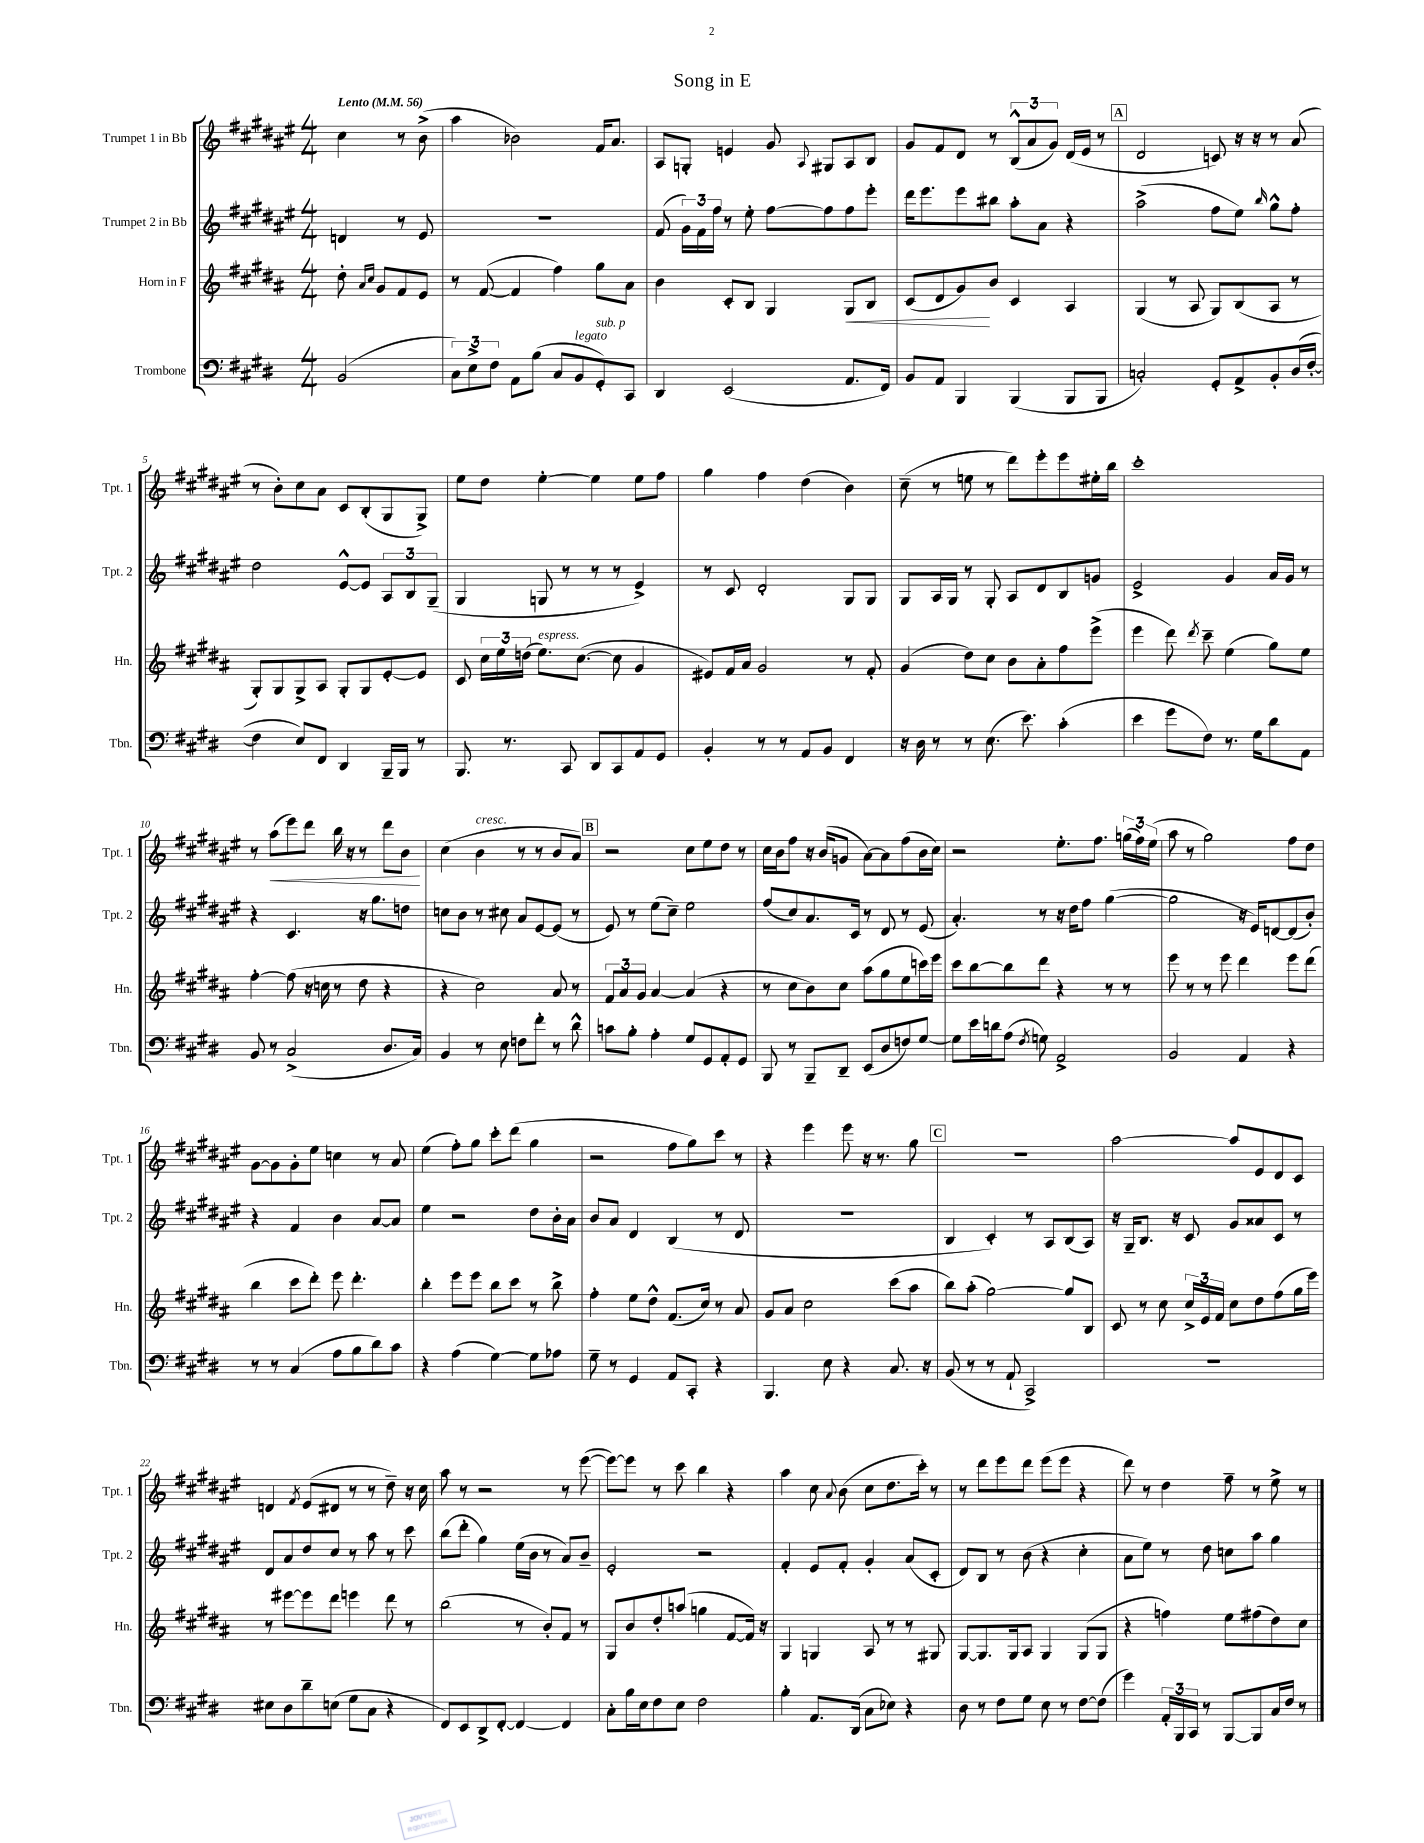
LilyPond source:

\header { title = "Song in E" }
<<
\new StaffGroup <<
\new Staff = "s0" \with { instrumentName = "Trumpet 1 in Bb" shortInstrumentName = "Tpt. 1" } {
    \clef treble \key fis \major \numericTimeSignature \time 4/4 \partial 2 \tempo "Lento" 4 = 56
    \autoBeamOff cis''4 r8 b'8->( |
    ais''4 bes'2) fis'16[ ais'8.] |
    ais8[ g8]-. e'4 gis'8 \appoggiatura { ais8 } gis8[ ais8 b8] |
    gis'8[ fis'8 dis'8] r8 \tuplet 3/2 { b8[-^( ais'8 gis'8]) } dis'16[( eis'16] r8 |
    \mark \markup { \box "A" } dis'2 c'8) r16 r16 r8 ais'8( |
    r8 b'8[-.) cis''8 ais'8] cis'8[ b8-.( gis8 gis8]->) |
    eis''8[ dis''8] eis''4~-. eis''4 eis''8[ fis''8] |
    gis''4 fis''4 dis''4( b'4) |
    cis''8--( r8 e''8 r8 dis'''8[) eis'''8-. eis'''8 eis''16-. b''16] |
    cis'''1-. |
    r8 ais''8[\<( eis'''8) dis'''8] b''16 r16 r8 dis'''8[ b'8]\! |
    cis''4( b'4^\markup { \italic "cresc." } r8 r8 b'8[ ais'8]) |
    \mark \markup { \box "B" } r2 cis''8[ eis''8 dis''8] r8 |
    cis''16[ b'16 fis''8] r16 b'16[( g'8] ais'8[~) ais'8 fis''8( b'16 cis''16]) |
    r2 eis''8.[-. fis''8.] \tuplet 3/2 { g''16[( fis''16) eis''16]( } |
    ais''8 r8 gis''2) fis''8[ dis''8] |
    gis'8[~ gis'8 gis'8-. eis''8] c''4 r8 ais'8 |
    eis''4( fis''8[-.) gis''8] cis'''8[-. dis'''8]( gis''4 |
    r2 fis''8[ gis''8) cis'''8] r8 |
    r4 eis'''4 eis'''8 r16 r8. gis''8 |
    \mark \markup { \box "C" } R1 |
    ais''2~ ais''8[ eis'8 dis'8 cis'8] |
    d'4 \acciaccatura { fis'8 } eis'8[( dis'8] r8 r8 dis''8--) r16 cis''16 |
    ais''8 r8 r2 r8 eis'''8~( |
    eis'''8[~) eis'''8] r8 cis'''8 b''4 r4 |
    ais''4 cis''8 \appoggiatura { ais'8 } b'8( cis''8[ dis''8. cis'''16]-.) r8 |
    r8 dis'''8[ eis'''8 dis'''8] eis'''8[( eis'''8] r4 |
    dis'''8) r8 dis''4 fis''8-- r8 eis''8-> r8 \bar "|." |
}
\new Staff = "s1" \with { instrumentName = "Trumpet 2 in Bb" shortInstrumentName = "Tpt. 2" } {
    \clef treble \key fis \major \numericTimeSignature \time 4/4 \partial 2
    \autoBeamOff d'4 r8 eis'8 |
    R1 |
    fis'8( \tuplet 3/2 { gis'16[) fis'16 fis''16] } r8 eis''8-. fis''8[~ fis''8 fis''8 eis'''8]-. |
    dis'''16[ eis'''8. eis'''8 bis''8] ais''8[-. ais'8] r4 |
    \mark \markup { \box "A" } ais''2->( fis''8[ eis''8]) \grace { b''16 } gis''8[-^ fis''8]-. |
    dis''2 eis'8[~-^ eis'8] \tuplet 3/2 { ais8[ b8 gis8]--( } |
    gis4 g8 r8 r8 r8 eis'4->) |
    r8 cis'8 dis'2-. gis8[ gis8] |
    gis8[ ais16 gis16] r8 gis8-. ais8[ dis'8 b8 g'8] |
    eis'2-> gis'4 ais'16[ gis'16] r8 |
    r4 cis'4. r16 gis''8.[ d''8] |
    c''8[ b'8] r8 cis''8 ais'8[ eis'8~ eis'8]( r8 |
    \mark \markup { \box "B" } eis'8) r8 eis''8[( cis''8]--) eis''2 |
    fis''8[( cis''8) ais'8. cis'16] r8 dis'8 r8 eis'8( |
    ais'4.-.) r8 r16 dis''16[ fis''8] gis''4~( |
    gis''2 r16 eis'16[) d'8~ d'8( b'8]-.) |
    r4 fis'4 b'4 ais'8[~ ais'8] |
    eis''4 r2 dis''8[ b'16-. ais'16] |
    b'8[ ais'8] dis'4 b4( r8 dis'8 |
    R1 |
    \mark \markup { \box "C" } b4 cis'4-.) r8 ais8[ b8( ais8]) |
    r16 gis16[-- b8.] r16 cis'8 gis'8[ aisis'8 cis'8] r8 |
    dis'8[ ais'8 dis''8 cis''8] r8 ais''8 r8 cis'''8 |
    b''8[( dis'''8]-. gis''4) eis''16[( b'16] r8 ais'8[) b'8]-- |
    eis'2-. r2 |
    fis'4-. eis'8[ fis'8]-. gis'4-. ais'8[( cis'8]-. |
    dis'8[) b8] r8 b'8( r4 cis''4-. |
    ais'8[ eis''8]) r8 dis''8 c''8[ ais''8] gis''4 \bar "|." |
}
\new Staff = "s2" \with { instrumentName = "Horn in F" shortInstrumentName = "Hn." } {
    \clef treble \key b \major \numericTimeSignature \time 4/4 \partial 2
    \autoBeamOff dis''8-. \grace { ais'16[ cis''16] } gis'8[ fis'8 e'8] |
    r8 fis'8~( fis'4 fis''4) gis''8[ ais'8] |
    b'4 cis'8[-. b8] gis4 gis8[\< b8] |
    cis'8[( dis'8 gis'8\!) b'8] cis'4 ais4 |
    \mark \markup { \box "A" } gis4( r8 ais8 gis8[) b8( ais8] r8 |
    gis8[-.) gis8 gis8-> ais8] gis8[-. gis8 e'8~-. e'8] |
    cis'8 \tuplet 3/2 { cis''16[ e''16 d''16]( } e''8.[^\markup { \italic "espress." }) cis''8.]~( cis''8 gis'4 |
    eis'8[) fis'16 ais'16] gis'2 r8 fis'8-. |
    gis'4( dis''8[) cis''8] b'8[ ais'8-. fis''8 e'''8]->( |
    e'''4 dis'''8) \acciaccatura { dis'''8 } cis'''8-- e''4( gis''8[) e''8] |
    fis''4~-. fis''8( r16 c''16 r8 dis''8 r4 |
    r4 cis''2) ais'8 r8 |
    \mark \markup { \box "B" } \tuplet 3/2 { fis'8[ ais'8 gis'8] } ais'4~ ais'4( r4 |
    r8 cis''8[ b'8) cis''8] ais''8[( gis''8 e''8 c'''16) e'''16] |
    cis'''8[ b''8~ b''8 dis'''8] r4 r8 r8 |
    e'''8 r8 r8 e'''8 dis'''4 e'''8[ dis'''8]( |
    b''4 cis'''8[ dis'''8]-.) e'''8 dis'''4.-. |
    b''4-. e'''8[ e'''8] b''8[ cis'''8] r8 b''8-> |
    fis''4-. e''8[ dis''8]-^ fis'8.[( cis''16]) r8 ais'8 |
    gis'8[ ais'8] cis''2 cis'''8[( ais''8] |
    \mark \markup { \box "C" } b''8[) ais''8]-.( gis''2~) gis''8[ b8] |
    cis'8 r8 cis''8 \tuplet 3/2 { cis''16[-> e'16 fis'16] } cis''8[ dis''8 fis''8( gis''16 e'''16]) |
    r8 eis'''8[~ eis'''8 dis'''8] e'''4 dis'''8 r8 |
    b''2( r8 b'8[-.) fis'8] r8 |
    gis8[ b'8 dis''8-. a''8]( g''4 fis'8[~ fis'16]) r16 |
    gis4 g4 ais8 r8 r8 gis8 |
    gis8[~ gis8. gis16 ais8] gis4 gis8[( gis8] |
    r4 f''4) e''8[ fis''8( dis''8) cis''8] \bar "|." |
}
\new Staff = "s3" \with { instrumentName = "Trombone" shortInstrumentName = "Tbn." } {
    \clef bass \key e \major \numericTimeSignature \time 4/4 \partial 2
    \autoBeamOff b,2( |
    \tuplet 3/2 { cis8[) e8-> fis8] } a,8[ b8]( cis8[ b,8^\markup { \italic "legato" } gis,8-.^\markup { \italic "sub. p" }) cis,8] |
    dis,4 e,2( a,8.[ fis,16]) |
    b,8[ a,8] b,,4 b,,4( b,,8[ b,,8] |
    \mark \markup { \box "A" } c2-.) gis,8[-. a,8-> b,8-. dis16( fis16]~-. |
    fis4 e8[) fis,8] dis,4 b,,16[-- b,,16] r8 |
    b,,8. r8. cis,8 dis,8[ cis,8 a,8 gis,8] |
    b,4-. r8 r8 a,8[ b,8] fis,4 |
    r16 dis16 r8 r8 e8.( e'8.) cis'4-.( |
    e'4 gis'8[ fis8]) r8. gis16[ dis'8 a,8] |
    b,8 r8 cis2->( dis8.[ cis16]) |
    b,4 r8 e8 f8[ fis'8]-. r8 dis'8-^ |
    \mark \markup { \box "B" } c'8[ b8]-. a4-. gis8[ gis,8 a,8-. gis,8] |
    b,,8 r8 b,,8[-- dis,8]-- e,8[( dis8 f8) gis8]~ |
    gis8[ e'16 d'16 a8]( \acciaccatura { fis8 } g8) a,2-> |
    b,2 a,4 r4 |
    r8 r8 cis4( a8[ b8 dis'8) cis'8] |
    r4 a4( gis4~) gis8[ aes8] |
    gis8-- r8 gis,4 a,8[ cis,8]-. r4 |
    b,,4. e8 r4 cis8. r16 |
    \mark \markup { \box "C" } b,8( r8 r8 a,8-! cis,2->) |
    R1 |
    eis8[ dis8 dis'8-- e8]( gis8[ cis8] r4 |
    fis,8[) e,8 dis,8-> fis,8]~-. fis,4~ fis,4 |
    cis8[-. b16 e16 fis8 e8] fis2 |
    b4-. a,8.[ dis,16]( cis8[ ees8]) r4 |
    dis8 r8 fis8[ gis8] e8 r8 fis8[~ fis8]( |
    gis'4) \tuplet 3/2 { a,16[-. b,,16 cis,16] } r8 b,,8[~ b,,8 cis16 fis16] r8 \bar "|." |
}
>>
>>
